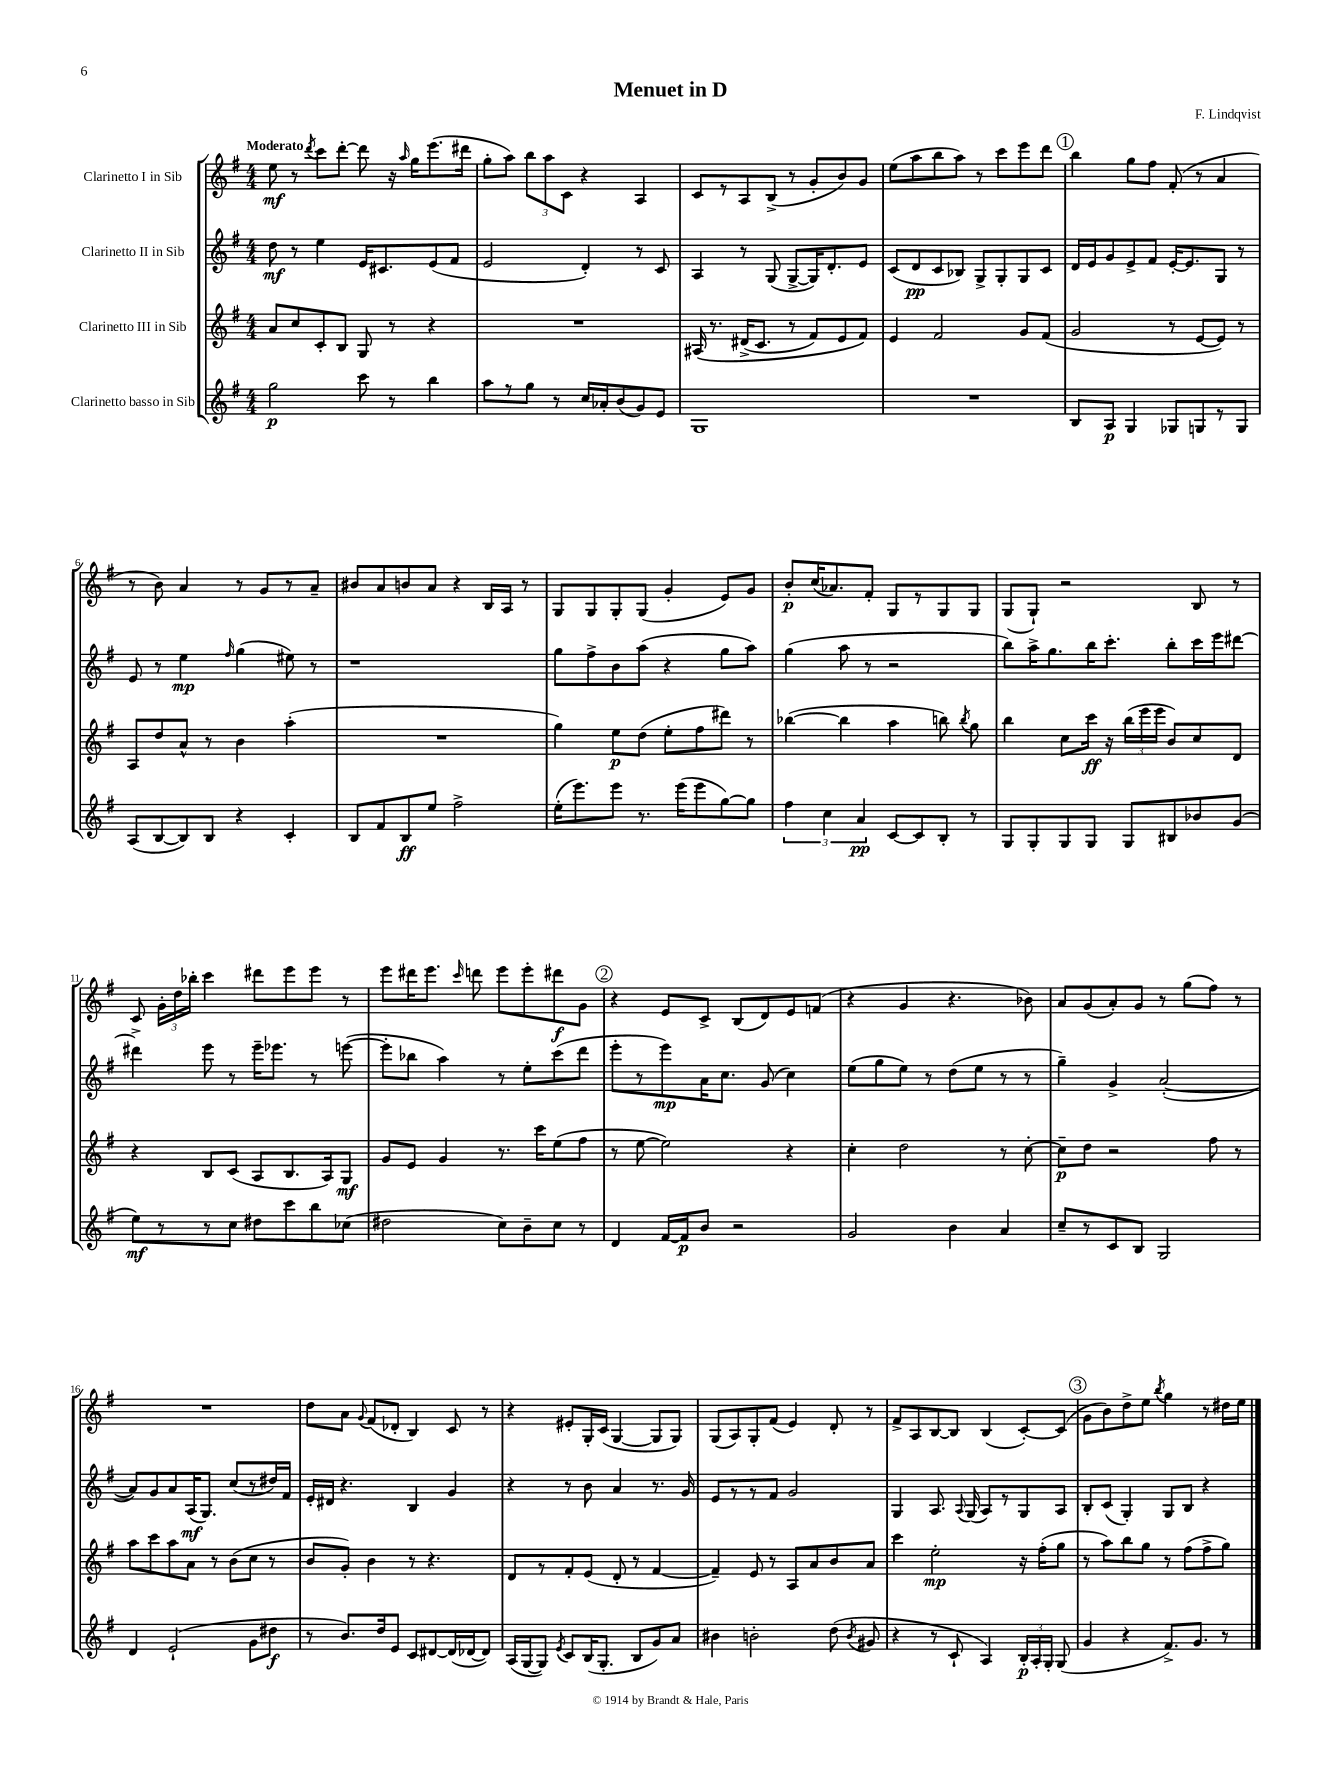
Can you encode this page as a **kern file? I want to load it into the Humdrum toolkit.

**kern	**kern	**kern	**kern
*staff4	*staff3	*staff2	*staff1
*clefG2	*clefG2	*clefG2	*clefG2
*k[f#]	*k[f#]	*k[f#]	*k[f#]
*M4/4	*M4/4	*M4/4	*M4/4
2gg\	8a/L	8dd\	8ee\
.	8cc/	8r	8r
.	.	.	8qddd/
.	8c'/	4ee\	8ccc\L
.	8B/J	.	[8ddd'\J
8ccc\	8G/	16e/LK	8ddd\]
.	.	8.c#/	.
8r	8r	.	16r
.	.	.	16qqaa/
.	.	.	16gg\LK
4bb\	4r	(8e/	(8.eee\
.	.	8f#/J	.
.	.	.	16ddd#\Jk
=	=	=	=
8aa\L	1r	2e/	8gg'\L
8r	.	.	8aa\J)
8gg\J	.	.	12bb\L
.	.	.	12aa\
8r	.	.	.
.	.	.	12c\J
16cc/LL	.	4d'/)	4r
16a-'/J	.	.	.
(8b/	.	.	.
8g/)	.	8r	4A/
8e/J	.	8c/	.
=	=	=	=
1G	&(16A#/	4A/	8c/L
.	8.r	.	.
.	.	.	8r
.	(16d#^/LK	8r	8A/
.	8.c/J	.	.
.	.	(8G/	(8B^/J
.	8r	[8G^/L	8r
.	8f#/L)	16G/]K)	8g'/L
.	.	8.d'/	.
.	8e/	.	8b/)
.	8f#/J&)	8e/J	8g/J
=	=	=	=
1r	4e/	(8c/L	(8ee\L
.	.	8d/	8aa\
.	2f#/	8c/	8bb\
.	.	8B-/J)	8aa\J)
.	.	8G^/L	8r
.	.	8G'/	8ccc\L
.	8g/L	8G/	8eee\
.	(8f#/J	8c/J	8ddd\J
=	=	=	=
8B/L	2g/	16d/LL	4bb\
.	.	16e/J	.
8A/J	.	8g/	.
4G/	.	8e^/	8gg\L
.	.	8f#/J	8ff#\J
8G-/L	8r	[16e'/LK	(8f#'/
.	.	8.e/]	.
8G/	[8e/L	.	8r
8r	8e/]J)	8G/J	4a/
8G/J	8r	8r	.
=	=	=	=
(8A/L	8A/L	8e/	8r
[8B/	8dd/	8r	8b\)
8B/])	8a^^/J	4ee\	4a/
8B/J	8r	.	.
.	.	16qqff#/	.
4r	4b\	(4gg\	8r
.	.	.	8g/L
4c'/	(4aa'\	8ee#\)	8r
.	.	8r	8a~/J
=	=	=	=
8B/L	1r	1r	8b#/L
8f#/	.	.	8a/
8B/	.	.	8b/
8ee/J	.	.	8a/J
2ff#^\	.	.	4r
.	.	.	16B/LL
.	.	.	16A/JJ
.	.	.	8r
=	=	=	=
(16ee'\LK	4gg\)	8gg\L	8G/L
8.eee\)	.	.	.
.	.	8ff#^\	8G/
8eee\J	8ee\L	8b\	8G'/
8.r	(8dd\J	(8aa\J	(8G/J
.	8ee'\L	4r	4g'/
(16eee\LK	.	.	.
8eee\	8ff#\	.	.
[8gg\)	8ddd#\J)	8gg\L	8e/L)
8gg\]J	8r	8aa\J)	8g/J
=	=	=	=
6ff#\	([4bb-\	(4gg\	8b'/L
.	.	.	(16cc/K
6cc\	.	.	.
.	.	.	8.a-/)
.	4bb-\]	8aa\	.
6a/	.	.	.
.	.	8r	8f#'/J
[8c/L	4aa\	2r	8G/L
8c/]	.	.	8r
8B'/J	8bb\)	.	8G/
.	8qbb/	.	.
8r	8gg\	.	8G/J
=	=	=	=
8G/L	4bb\	8bb\L)	(8G/L
8G'/	.	16aa^\K	8G`/J)
.	.	8.gg\	.
8G/	8cc\L	.	2r
8G/J	16ccc\Jk	16bb\K	.
.	16r	8.ccc'\J	.
8G/L	(24bb\LL	.	.
.	24eee\	.	.
.	24eee\JJ	.	.
8B#/	8b/L)	8bb'\L	.
8b-/	8cc/	16ccc\L	8B/
.	.	16eee\J	.
(8g/J	8d/J	[8ddd#\J	8r
=	=	=	=
8ee\L)	4r	4ddd#^\]	8c/
8r	.	.	24g'\LL
.	.	.	24dd\
.	.	.	24bb-'\JJ
8r	8B/L	8eee\	4ccc\
8cc\J	(8c/J	8r	.
8dd#\L	8A/L	16eee~\LK	8ddd#\L
.	.	8.eee-\J	.
8ccc\	8.B/	.	8eee\
8bb\	.	8r	8eee\J
.	16A/k)	.	.
(8cc-\J	8G/J	([8eee\	8r
=	=	=	=
2dd#\	8g/L	8eee'\]L	8eee\L
.	8e/J	8bb-\J	16ddd#\K
.	.	.	8.eee\J
.	4g/	4aa\)	.
.	.	.	16qqccc/
.	.	.	8ddd\
8cc\L)	8.r	8r	8eee\L
8b~\	.	8ee'\L	8eee'\
.	16ccc\LK	.	.
8cc\J	(8ee\	(8ccc\	8ddd#\
8r	8ff#\J	8ddd\J	8g\J
=	=	=	=
4d/	8r	8eee'\L	4r
.	[8ee\	8r	.
[16f#/LL	2ee\])	8eee\)	8e/L
16f#/]J	.	.	.
8b/J	.	16a\K	8c^/J
.	.	8.cc\J	.
2r	.	.	(8B/L
.	.	(8g/	8d/)
.	4r	4cc\)	8e/
.	.	.	(8f/J
=	=	=	=
2g/	4cc'\	(8ee\L	4r
.	.	8gg\	.
.	2dd\	8ee\J)	4g/
.	.	8r	.
4b\	.	(8dd\L	4.r
.	.	8ee\J	.
4a/	8r	8r	.
.	[8cc'\	8r	8b-\)
=	=	=	=
8cc~/L	8cc~\]L	4gg~\)	8a/L
8r	8dd\J	.	(8g/
8c/	2r	4g^/	8a'/)
8B/J	.	.	8g/J
2G/	.	([2a'/	8r
.	.	.	(8gg\L
.	8ff#\	.	8ff#\J)
.	8r	.	8r
=	=	=	=
4d/	8aa\L	8a/]L)	1r
.	8ccc\	8g/	.
(2e`/	8aa\	8a/	.
.	8a\J	(16A/K	.
.	.	8.G/J)	.
.	8r	.	.
.	(8b\L	(8cc/L	.
8g\L	8cc\J	8r	.
8dd#\J	8r	16dd#/L)	.
.	.	16f#/JJ	.
=	=	=	=
8r	8b/L	16e'/LL	8dd\L
.	.	16d#/JJ	.
8.b/L)	8g'/J)	4.r	8a\J
.	.	.	8qqg/
.	4b\	.	(8f#/L
16dd/k	.	.	.
8e/J	.	.	8d-'/J
8c/L	8r	4B/	4B/)
[8d#/	4.r	.	.
(16d#/]L	.	4g/	8c/
[16d-/J	.	.	.
8d-/]J)	.	.	8r
=	=	=	=
(16A/LL	8d/L	4r	4r
[16G/J	.	.	.
8G/]J)	8r	.	.
8qe/	.	.	.
8c/L	8f#'/	8r	8e#'/L
(16B/K	(8e/J	8b\	16G'/L
8.G'/J	.	.	(16c/JJ
.	8d'/	4a/	[4G/
8B/L	8r	.	.
8g/)	[4f#/	8.r	8G/]L
8a/J	.	.	8G/J)
.	.	16g/	.
=	=	=	=
4b#\	4f#~/])	8e/L	(8G/L
.	.	8r	8A/)
2b'\	8e/	8r	8G'/
.	8r	8f#/J	(8f#/J
.	8A/L	2g/	4e/)
.	8a/	.	.
(8dd\	8b/	.	8d'/
8qb/	.	.	.
8g#/	8a/J	.	8r
=	=	=	=
4r	4ccc\	4G/	8f#^/L
.	.	.	8A/
8r	2ee'\	8.A/	[8B/
8c`/	.	.	8B/]J
.	.	8qqA/	.
.	.	(16G/	.
4A/)	.	8A/L)	(4B/
.	.	8r	.
24B'/LL	16r	8G/	[8c'/L)
24A'/	.	.	.
.	(16ff#'\LK	.	.
24G'/JJ	.	.	.
(8G/	8gg\J	8A/J	(8c/]J
=	=	=	=
4g/	8r	8B'/L	8g\L
.	8aa\L)	(8c/J	8b\)
4r	8bb\	4G'/)	8dd^\
.	8gg\J	.	8ee\J
.	.	.	8qbb/
8.f#^/L)	8r	8G/L	4gg\
.	(8ff#\L	8B/J	.
8.g/J	.	.	.
.	8ff#^\	4r	8r
8r	8gg\J)	.	16dd#\LL
.	.	.	16ee\JJ
==	==	==	==
*-	*-	*-	*-
